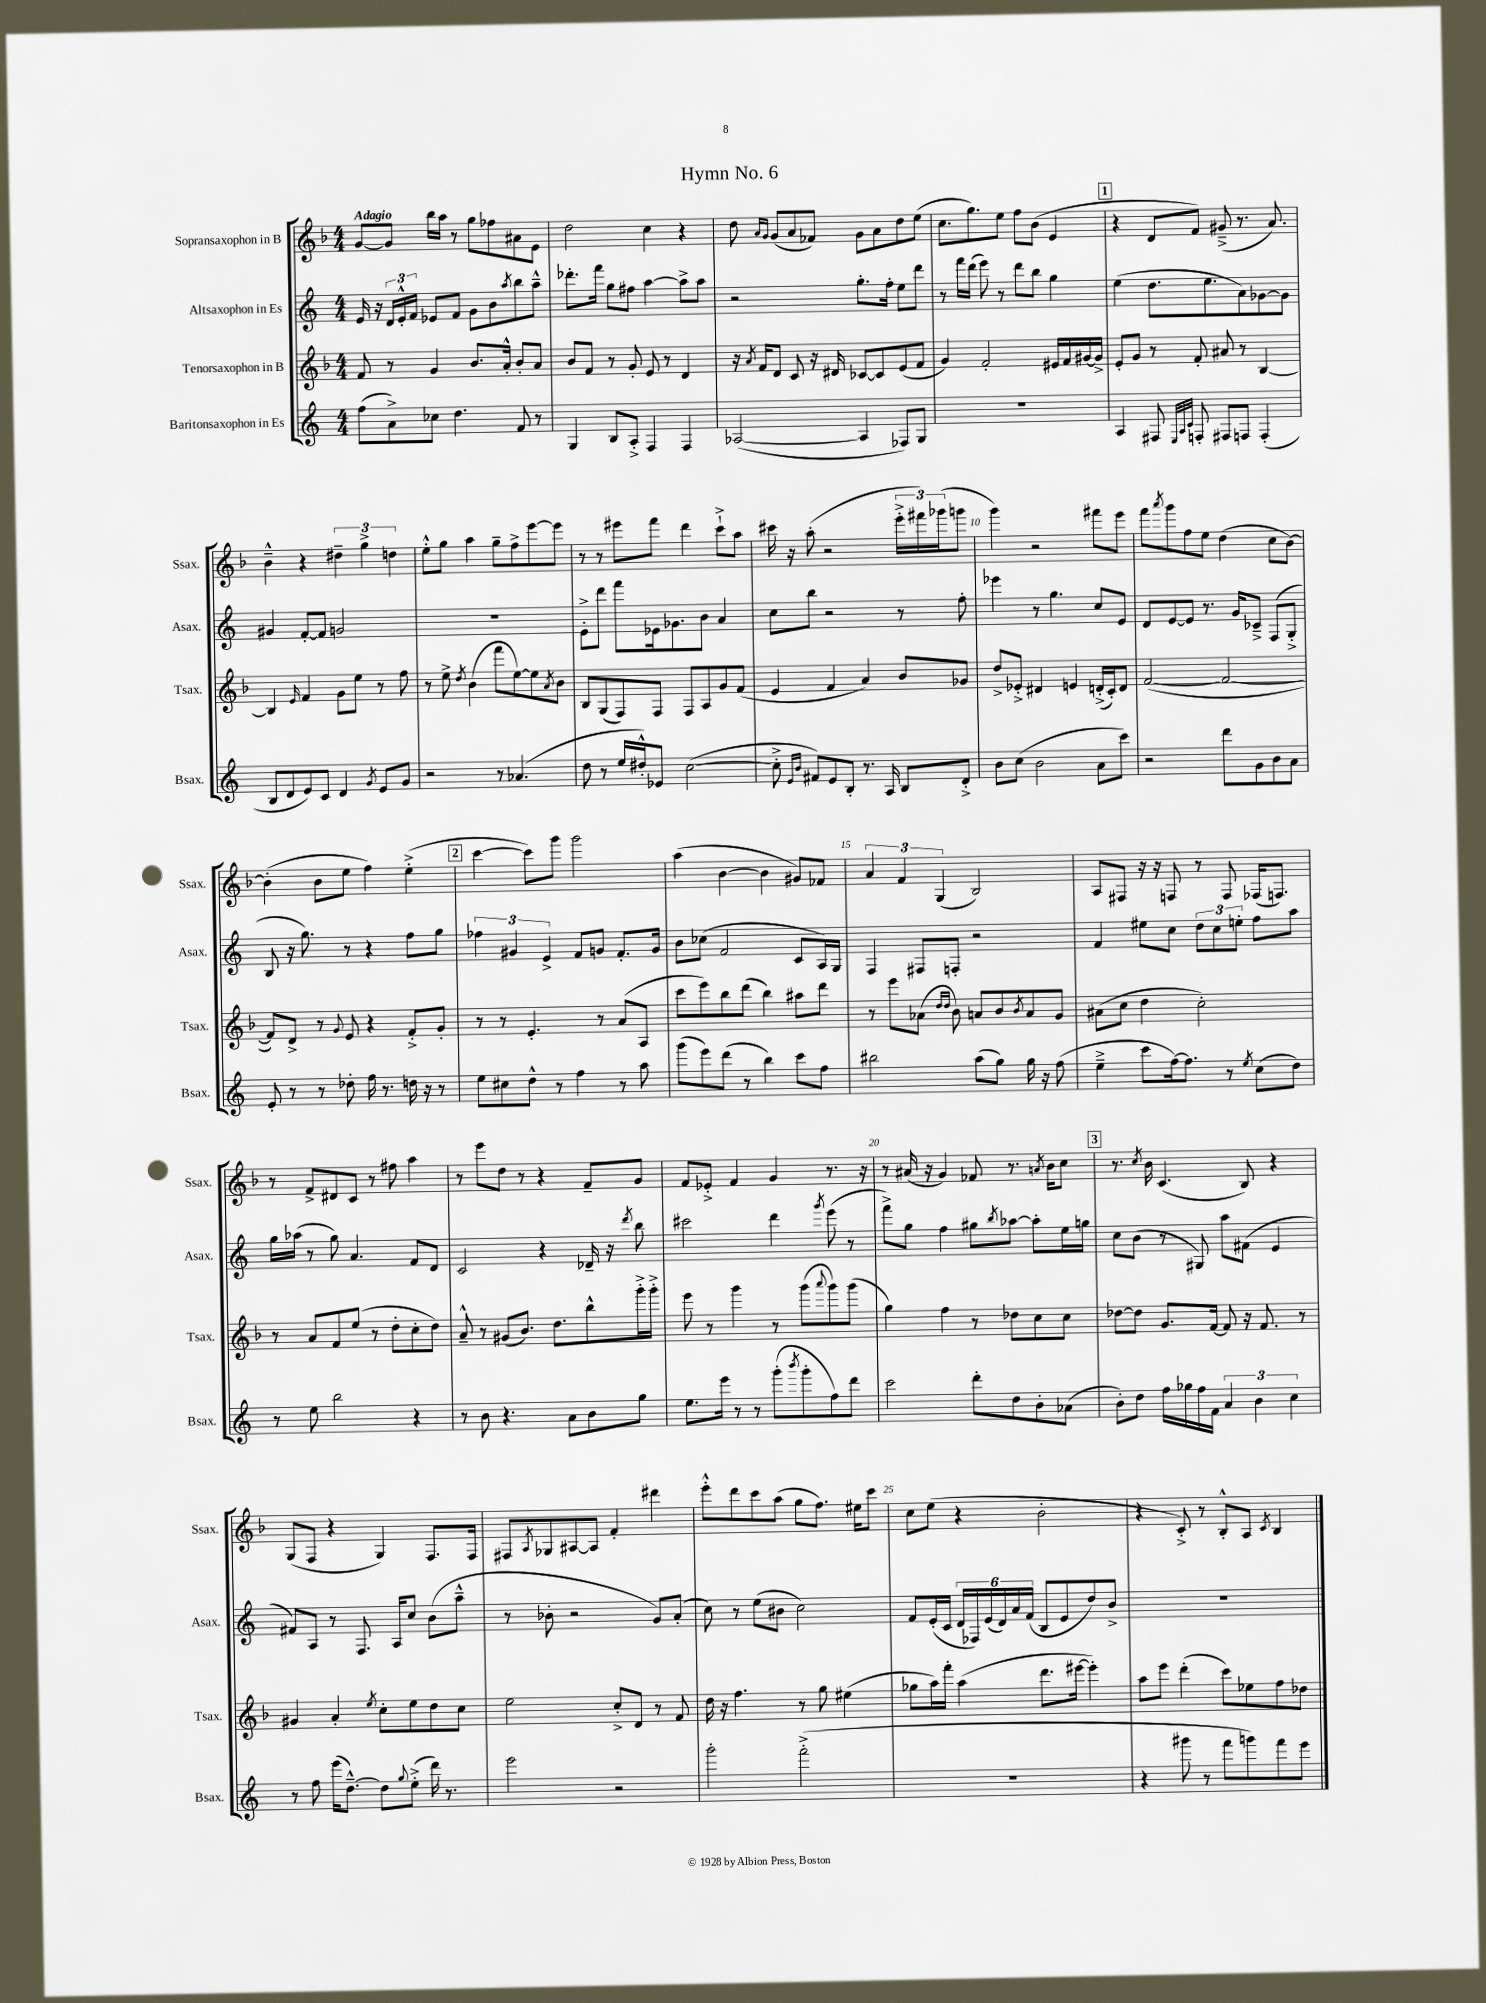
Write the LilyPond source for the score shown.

\header { title = "Hymn No. 6" }
<<
\new StaffGroup <<
\new Staff = "s0" \with { instrumentName = "Sopransaxophon in B" shortInstrumentName = "Ssax." } {
    \clef treble \key f \major \numericTimeSignature \time 4/4 \tempo "Adagio"
    g'8~ g'8 bes''16 a''16 r8 g''8 fes''8 ais'8 e'8 |
    d''2 c''4 r4 |
    d''8 \grace { a'16 g'16 } g'8( a'8 fes'8) g'8 a'8 d''8 e''8( |
    c''8. g''8.) e''8 f''8 bes'8( e'4 |
    \mark \markup { \box "1" } r4 d'8 f'8) gis'8--->( r8. a'8.) |
    bes'4---^ r4 \tuplet 3/2 { dis''4-- g''4-> d''4 } |
    e''8-.-^ g''8 a''4 g''8-- f''8-> e'''8~ e'''8 |
    r8 r8 eis'''8 f'''8 d'''4 c'''8-!-> a''8 |
    cis'''16 r16 a''8-.( r2 \tuplet 3/2 { e'''16-.-> fis'''16) ges'''16( } g'''8 |
    g'''4) r2 fis'''8 e'''8 |
    f'''8 \acciaccatura { a'''8 } g'''8 f''8 e''8 d''4( c''8 bes'8~) |
    bes'4-.( bes'8 e''8 f''4) e''4-.->( |
    \mark \markup { \box "2" } c'''4~ c'''8) g'''8 g'''2 |
    a''4( bes'4~ bes'4 gis'8) fes'8 |
    \tuplet 3/2 { a'4 f'4 g4( } bes2) |
    a8 fis8 r16 r16 f8 r8 f8 fes16( f8.) |
    r8 f'8-> dis'8 c'8 r8 fis''8 a''4 |
    r8 e'''8 d''8 r8 r4 f'8-- g'8 |
    f'8 ees'8-.-> f'4 g'4 r8. r16 |
    r8 ais'16( r16 g'4) fes'8 r8. \acciaccatura { a'8 } bes'16 c''8 |
    \mark \markup { \box "3" } r8. \acciaccatura { c''8 } bes'16 c'4.( bes8) r4 |
    g8( f8 r4 g4) f8. f16 |
    fis8 \acciaccatura { a8 } ges8 ais8~ ais8 f'4-. dis'''4 |
    e'''8-.-^ d'''8 c'''8 a''8( g''8 f''8.) eis''16 c'''8 |
    c''8 e''8( r4 bes'2-. |
    r4 c'8-.->) r8 bes8-.-^ a8 \acciaccatura { c'8 } bes4 \bar "|." |
}
\new Staff = "s1" \with { instrumentName = "Altsaxophon in Es" shortInstrumentName = "Asax." } {
    \clef treble \key c \major \numericTimeSignature \time 4/4
    e'16 r16 \tuplet 3/2 { d'16 e'16-.-^ f'16 } ees'8 f'8 g'8 b'8 \acciaccatura { a''8 } b''8 a''8---^ |
    des'''8.-. f'''16 g''8 fis''8 a''4~ a''8-> a''8 |
    r2 g''8.-. f''16-. e''8 d'''8 |
    r8 f'''16 d'''16( e'''8) r8 d'''8 b''8 g''4 |
    \mark \markup { \box "1" } e''4( d''8. e''8. a'8) ges'8~ ges'8 |
    gis'4 f'8~-. f'8 g'2 |
    R1 |
    e'8-.-> d'''8 f'''8 ees'16 ges'8. b'8 a'4 |
    c''8 b''8 r2 r8 f''8-. |
    ees'''4 r8 g''4. c''8 e'8 |
    d'8 e'8~ e'8 r8. g'16 ces'8---> f8( g8-.-> |
    b8 r16 g''8.) r8 r4 f''8 g''8 |
    \mark \markup { \box "2" } \tuplet 3/2 { fes''4 gis'4 e'4-> } f'8 g'8 f'8.-. g'16 |
    b'8 ces''8( f'2 c'8 a16) g16 |
    f4 fis8 f8-. r2 |
    f'4 eis''8 c''8 \tuplet 3/2 { d''8 c''8 e''8-. } f''8 a''8 |
    g''16 aes''16( r8 g''8) a'4. f'8 d'8 |
    c'2 r4 des'16-- r16 \acciaccatura { d'''8 } b''8 |
    cis'''2 d'''4 \acciaccatura { g'''8 } e'''8( r8 |
    f'''8->) g''8 f''4 gis''8 \acciaccatura { b''8 } aes''8~ aes''8-. e''16 g''16 |
    \mark \markup { \box "3" } c''8 b'8( r8 gis8) a''8 fis'8( e'4 |
    fis'8) a8 r8 f8. a16 c''8 b'8( a''8---^ |
    r8 bes'8-. r2 g'8) a'8-.( |
    c''8) r8 e''8( bis'8 c''2) |
    f'8 e'16-.( c'16 \tuplet 6/4 { d'16 fes16) e'16( d'16) a'16 f'16( } b8 e'8 d''8) b'8-> |
    R1 \bar "|." |
}
\new Staff = "s2" \with { instrumentName = "Tenorsaxophon in B" shortInstrumentName = "Tsax." } {
    \clef treble \key f \major \numericTimeSignature \time 4/4
    f'8 r8 g'4 bes'8. a'16-.-^ bes'8-. a'8 |
    bes'8 f'8 r8 g'8-. e'8 r8 d'4 |
    r16 \acciaccatura { a'8 } f'16 d'8 c'8 r16 dis'16 ces'8~ ces'8 e'8( f'8 |
    g'4) f'2-. eis'16 f'16 gis'16~ gis'16-> |
    \mark \markup { \box "1" } e'8-. g'8 r8 f'8-. ais'8 r8 bes4~ |
    bes4 \grace { e'16 } f'4 g'8 e''8 r8 f''8 |
    r8 e''8-> \acciaccatura { d''8 } bes'4( f'''8 e''8~) e''8 \acciaccatura { a'8 } bes'8 |
    bes8 g8( f8) f8 f8 a8 g'8 f'8( |
    e'4 f'4 a'4) bes'8 ges'8 |
    d''8-> ees'8-.-> dis'4 e'4 d'16-.->( c'16-.) d'8 |
    f'2~( f'2~ |
    f'8) d'8-> r8 \appoggiatura { g'8 } e'8 r4 f'8-.-> g'8-. |
    \mark \markup { \box "2" } r8 r8 e'4.-. r8 a'8( a8 |
    c'''8 e'''8) bes''8 d'''8( bes''4) ais''8 d'''8 |
    r8 e'''8 aes'8( \grace { d''16 d''16 } bes'8) a'8 bes'8 \acciaccatura { bes'8 } a'8 g'8 |
    ais'8( c''8 d''4 c''2-.) |
    r8 a'8 f'8 e''8( r8 d''8-. c''8-. d''8) |
    a'8---^ r8 gis'8( bes'8.) d''8. bes''8-^ g'''16-.-> g'''16-.-> |
    e'''8 r8 g'''4 r8 g'''8( \appoggiatura { a'''8 } g'''8) g'''8( |
    g''4) f''4 r8 des''8 c''8 c''8 |
    \mark \markup { \box "3" } des''8~ des''8 g'8. f'16~ f'8 r16 f'8. r8 |
    gis'4 a'4-. \acciaccatura { e''8 } c''8-. e''8 d''8 c''8 |
    e''2 c''8-.-> d'8 r8 f'8 |
    d''16 r16 f''4. r8 g''8 eis''4( |
    ges''8 a''16) f'''16-. a''4( d'''8. eis'''16~ eis'''4-.) |
    a''8 e'''8 d'''4-.( c'''8) ees''8 f''8 des''8 \bar "|." |
}
\new Staff = "s3" \with { instrumentName = "Baritonsaxophon in Es" shortInstrumentName = "Bsax." } {
    \clef treble \key c \major \numericTimeSignature \time 4/4
    f''8( a'8->) ces''8 d''4. f'8 r8 |
    g4 b8 a8-.-> f4 f4 |
    aes2~( aes4 fes8) g8 |
    R1 |
    \mark \markup { \box "1" } a4 fis8 \grace { e32 a32 c'32 } f8-. fis8 f8 f4-.( |
    b8 d'8 e'8) c'8 d'4 \acciaccatura { g'8 } e'8 g'8 |
    r2 r8 aes'4.( |
    d''8 r8 e''16 dis''16-.-^) ees'8 c''2~( |
    c''8-.-> \grace { e'16 b'16 } fis'8) e'8 b8-. r8. a16 b8 d'8-.-> |
    b'8 c''8( b'2 a'8 c'''8) |
    r2 d'''8 g'8 b'8 a'8 |
    e'8-. r8 r8 des''8-. f''16 r8. d''16 r16 r8 |
    \mark \markup { \box "2" } e''8 cis''8 d''8-^ r8 f''4 r8 a''8 |
    g'''8( e'''8) d'''8( r8 b''4) c'''8 f''8 |
    bis''2 a''8( g''8) g''16 r16 f''8( |
    e''4---> c'''8 f''16~) f''8. r8 \acciaccatura { e''8 } c''8( d''8) |
    r8 e''8 b''2 r4 |
    r8 b'8 r4. a'8 b'8 g''8 |
    e''8. e'''16 r8 r8 g'''8-.( \acciaccatura { b'''8 } g'''8-. f''8) d'''8 |
    c'''2 d'''8-. d''8 b'8-. aes'8( |
    \mark \markup { \box "3" } b'8-.) d''8 f''16 ges''16 f''16 f'16 \tuplet 3/2 { a'4 b'4 c''4 } |
    r8 f''8 e'''16( d''8.~---^) d''8 \appoggiatura { g''8 } e''8-.->( d'''16) r8. |
    e'''2 r2 |
    g'''2-. f'''2-.->( |
    R1 |
    r4 gis'''8 r8 f'''8 g'''8) f'''8 e'''8 \bar "|." |
}
>>
>>
\layout { \context { \Score \override BarNumber.break-visibility = ##(#f #t #t) barNumberVisibility = #(every-nth-bar-number-visible 5) } }
